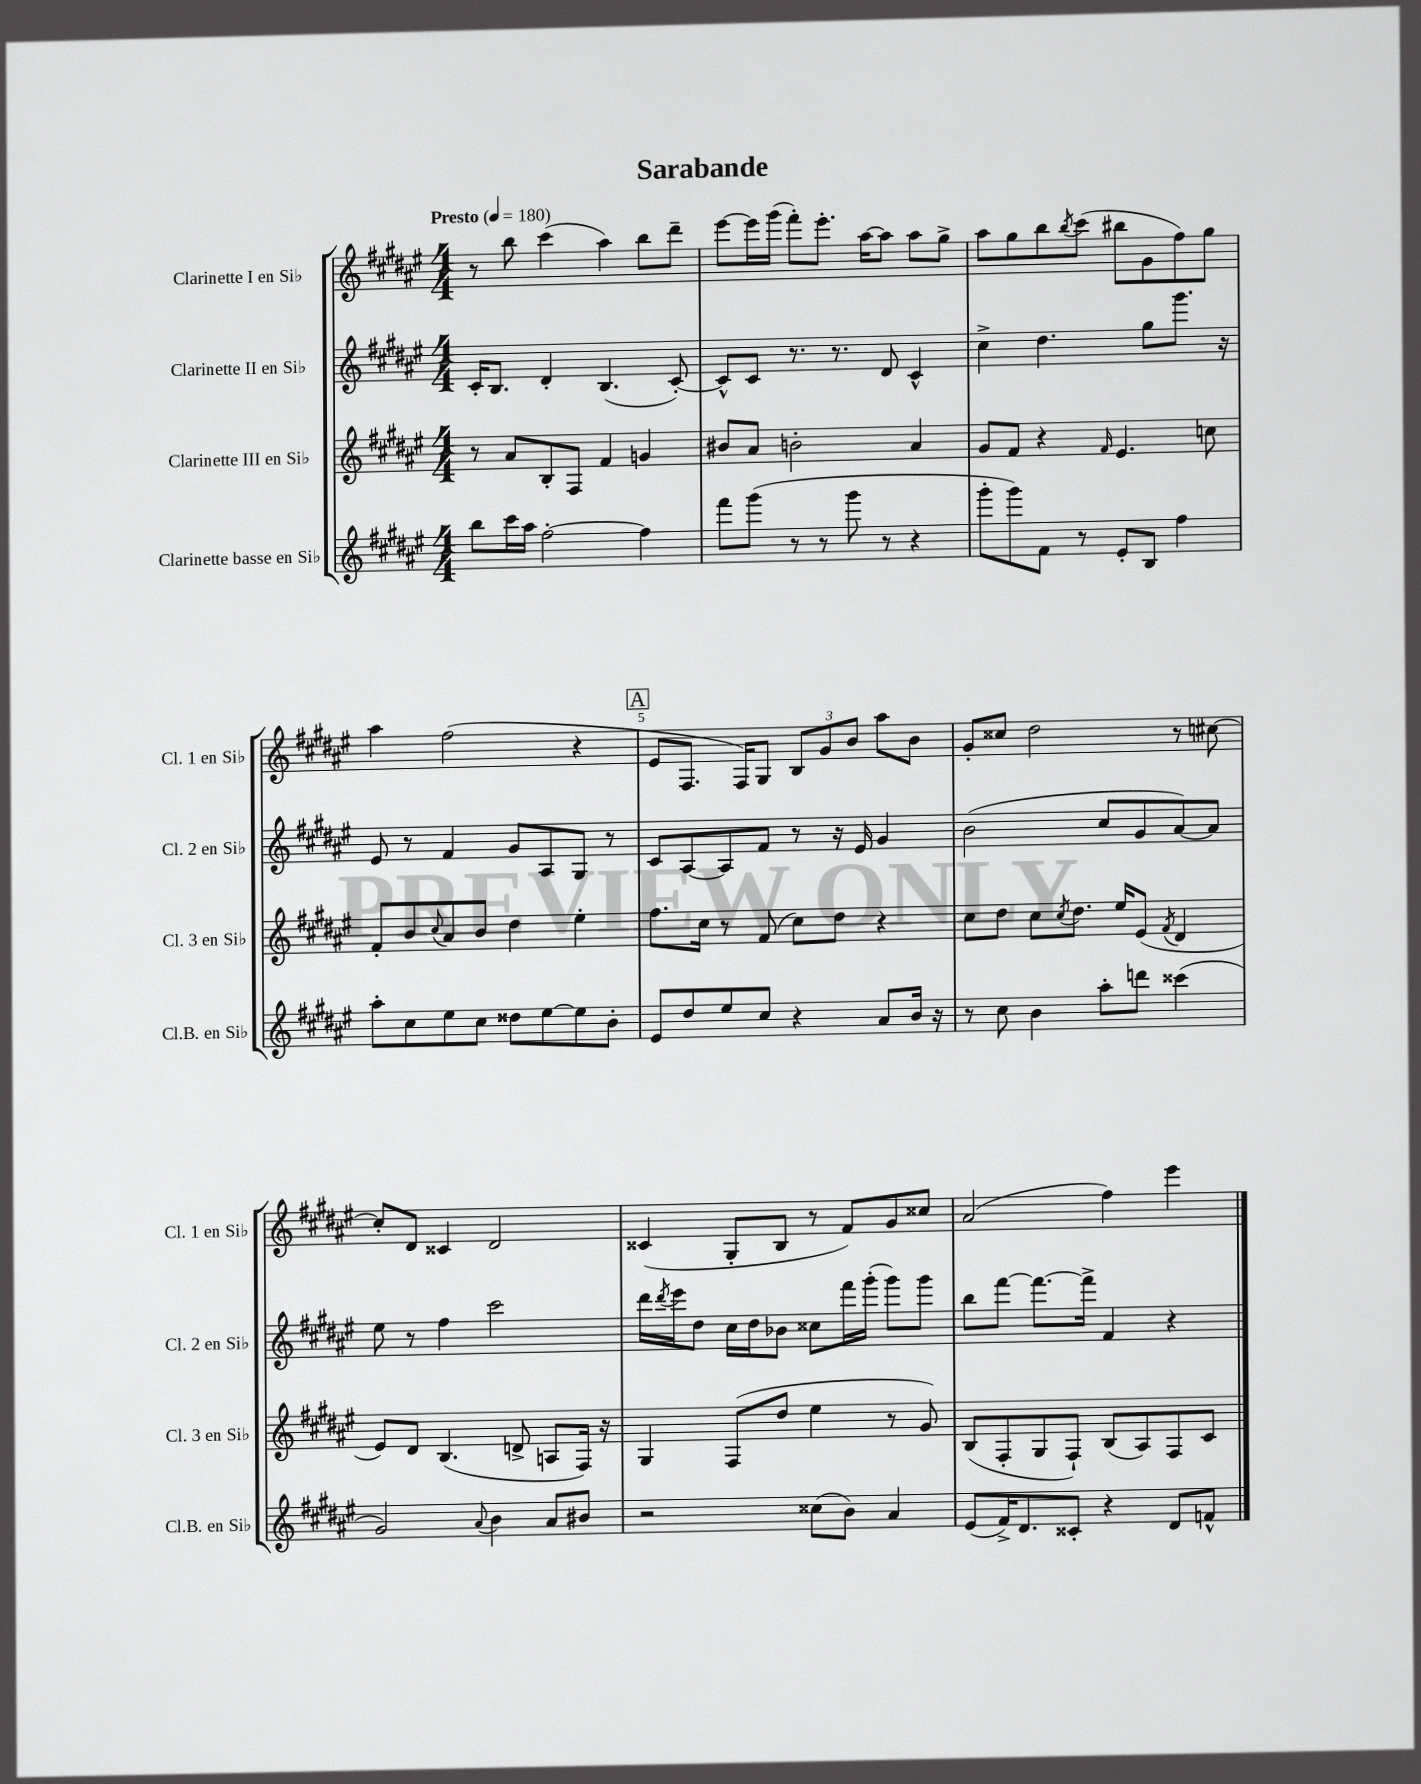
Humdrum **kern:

**kern	**kern	**kern	**kern
*part4	*part3	*part2	*part1
*staff4	*staff3	*staff2	*staff1
*I"Clarinette basse en Si♭	*I"Clarinette III en Si♭	*I"Clarinette II en Si♭	*I"Clarinette I en Si♭
*I'Cl.B. en Si♭	*I'Cl. 3 en Si♭	*I'Cl. 2 en Si♭	*I'Cl. 1 en Si♭
*clefG2	*clefG2	*clefG2	*clefG2
*k[f#c#g#d#a#e#]	*k[f#c#g#d#a#e#]	*k[f#c#g#d#a#e#]	*k[f#c#g#d#a#e#]
*M4/4	*M4/4	*M4/4	*M4/4
*MM180	*MM180	*MM180	*MM180
=1	=1	=1	=1
!	!	!	!LO:TX:a:B:t=Presto
8bb\L	8r	16c#'/KL	8r
.	.	8.B/J	.
16ccc#\L	8a#/L	.	8bb\
16aa#\JJ	.	.	.
[2ff#'\	8B'/	4d#'/	(4ccc#\
.	8F#/J	.	.
.	4f#/	(4.B/	4aa#\)
4ff#\]	4gn/	.	8bb\L
.	.	[8c#'/)	8ddd#~\J
=2	=2	=2	=2
8fff#\L	8b#X/L	8c#^^/L]	[8eee#\L
(8ggg#\J	8a#/J	8c#/J	16eee#\L]
.	.	.	(16ggg#\JJ
8r	2bn'\	8.r	8fff#'\L)
8r	.	.	8.eee#'\J
.	.	8.r	.
8ggg#\	.	.	.
.	.	.	[16aa#\KL
8r	.	8d#/	8aa#\J]
4r	4a#/	4c#^^/	8aa#\L
.	.	.	8gg#^\J
=3	=3	=3	=3
8ggg#'\L	8g#/L	4cc#^\	8aa#\L
8ggg#\)	8f#/J	.	8gg#\
8f#\J	4r	4.dd#\	8bb\
.	.	.	8qbb/
8r	.	.	(8ccc#\J
.	16qqf#/	.	.
8e#'/L	4.e#/	.	8bb#X\L
8B/J	.	8gg#\L	8g#\
4ff#\	.	8.ggg#\J	8ff#\)
.	8ccn\	.	8gg#\J
.	.	16r	.
!!LO:LB:g=z
=4	=4	=4	=4
8aa#'\L	8f#'/L	8e#/	4aa#\
8cc#\	8b/	8r	.
.	8qqcc#/	.	.
8ee#\	8a#/	4f#/	(2ff#\
8cc#\J	8b/J	.	.
8dd##X\L	4dd#\	8g#/L	.
[8ee#\	.	8A#/	.
8ee#\]	4ee#'\	8G#/J	4r
8b'\J	.	8r	.
!!LO:REH:place=s1:t=A
=5	=5	=5	=5
8e#/L	8.ff#\L	8c#/L	8e#/L
8dd#/	.	[8A#/	8.F#/J
.	16cc#\Jk	.	.
8ee#/	8r	8A#/]	.
.	.	.	16F#/KL)
8cc#/J	(8f#/	8f#/J	8G#/J
4r	8cc#\L)	8r	12B/L
.	.	.	12g#/
.	8dd#\J	16r	.
.	.	.	12b/J
.	.	16e#/	.
8a#/L	4r	4g#/	8aa#\L
16b/Jk	.	.	8b\J
16r	.	.	.
=6	=6	=6	=6
8r	8cc#\L	(2b\	8g#'/L
8cc#\	8dd#\J	.	8cc##X/J
4b\	8cc#\L	.	2dd#\
.	8qcc#/	.	.
.	8.dd#\J	.	.
8aa#'\L	.	8cc#/L	.
.	16ee#/KL	.	.
8dddn\J	(8e#/J	8g#/	.
.	8qf#/	.	.
(4ccc##X\	4d#/	[8a#/)	8r
.	.	8a#/J]	[8cc#X\
!!LO:LB:g=z
=7	=7	=7	=7
2g#/)	8e#/L)	8ee#\	8cc#'/L]
.	8d#/J	8r	8d#/J
.	(4.B/	4ff#\	4c##X/
8qqa#/	.	.	.
4b\	.	2ccc#\	2d#/
.	8dn^/	.	.
8a#/L	8An/L	.	.
8b#X/J	16F#/Jk)	.	.
.	16r	.	.
=8	=8	=8	=8
2r	4G#/	16ddd#\LL	(4c##X/
.	.	8qddd#/	.
.	.	16eee#\J	.
.	.	8dd#\J	.
.	(8F#/L	16cc#\LL	8G#'/L
.	.	16dd#\J	.
.	8dd#/J	8b-X\J	8B/J
(8cc##X\L	4ee#\	8cc##X\L	8r
8b\J)	.	16fff#\L	8f#/L)
.	.	(16ggg#'\JJ	.
4a#/	8r	8ggg#\L)	8g#/
.	8g#/)	8ggg#\J	8cc##X/J
=9	=9	=9	=9
(8e#/L	(8B/L	8bb\L	(2a#/
16f#^/K)	8F#'/	[8fff#\J	.
8.d#/	.	.	.
.	8G#/	8.fff#\L_	.
8c##X'/J	8F#`/J)	.	.
.	.	16fff#^\Jk]	.
4r	(8B/L	4f#/	4ff#\)
.	8A#/)	.	.
8d#/L	8F#/	4r	4eee#\
8fn^^/J	8c#/J	.	.
==	==	==	==
*-	*-	*-	*-
